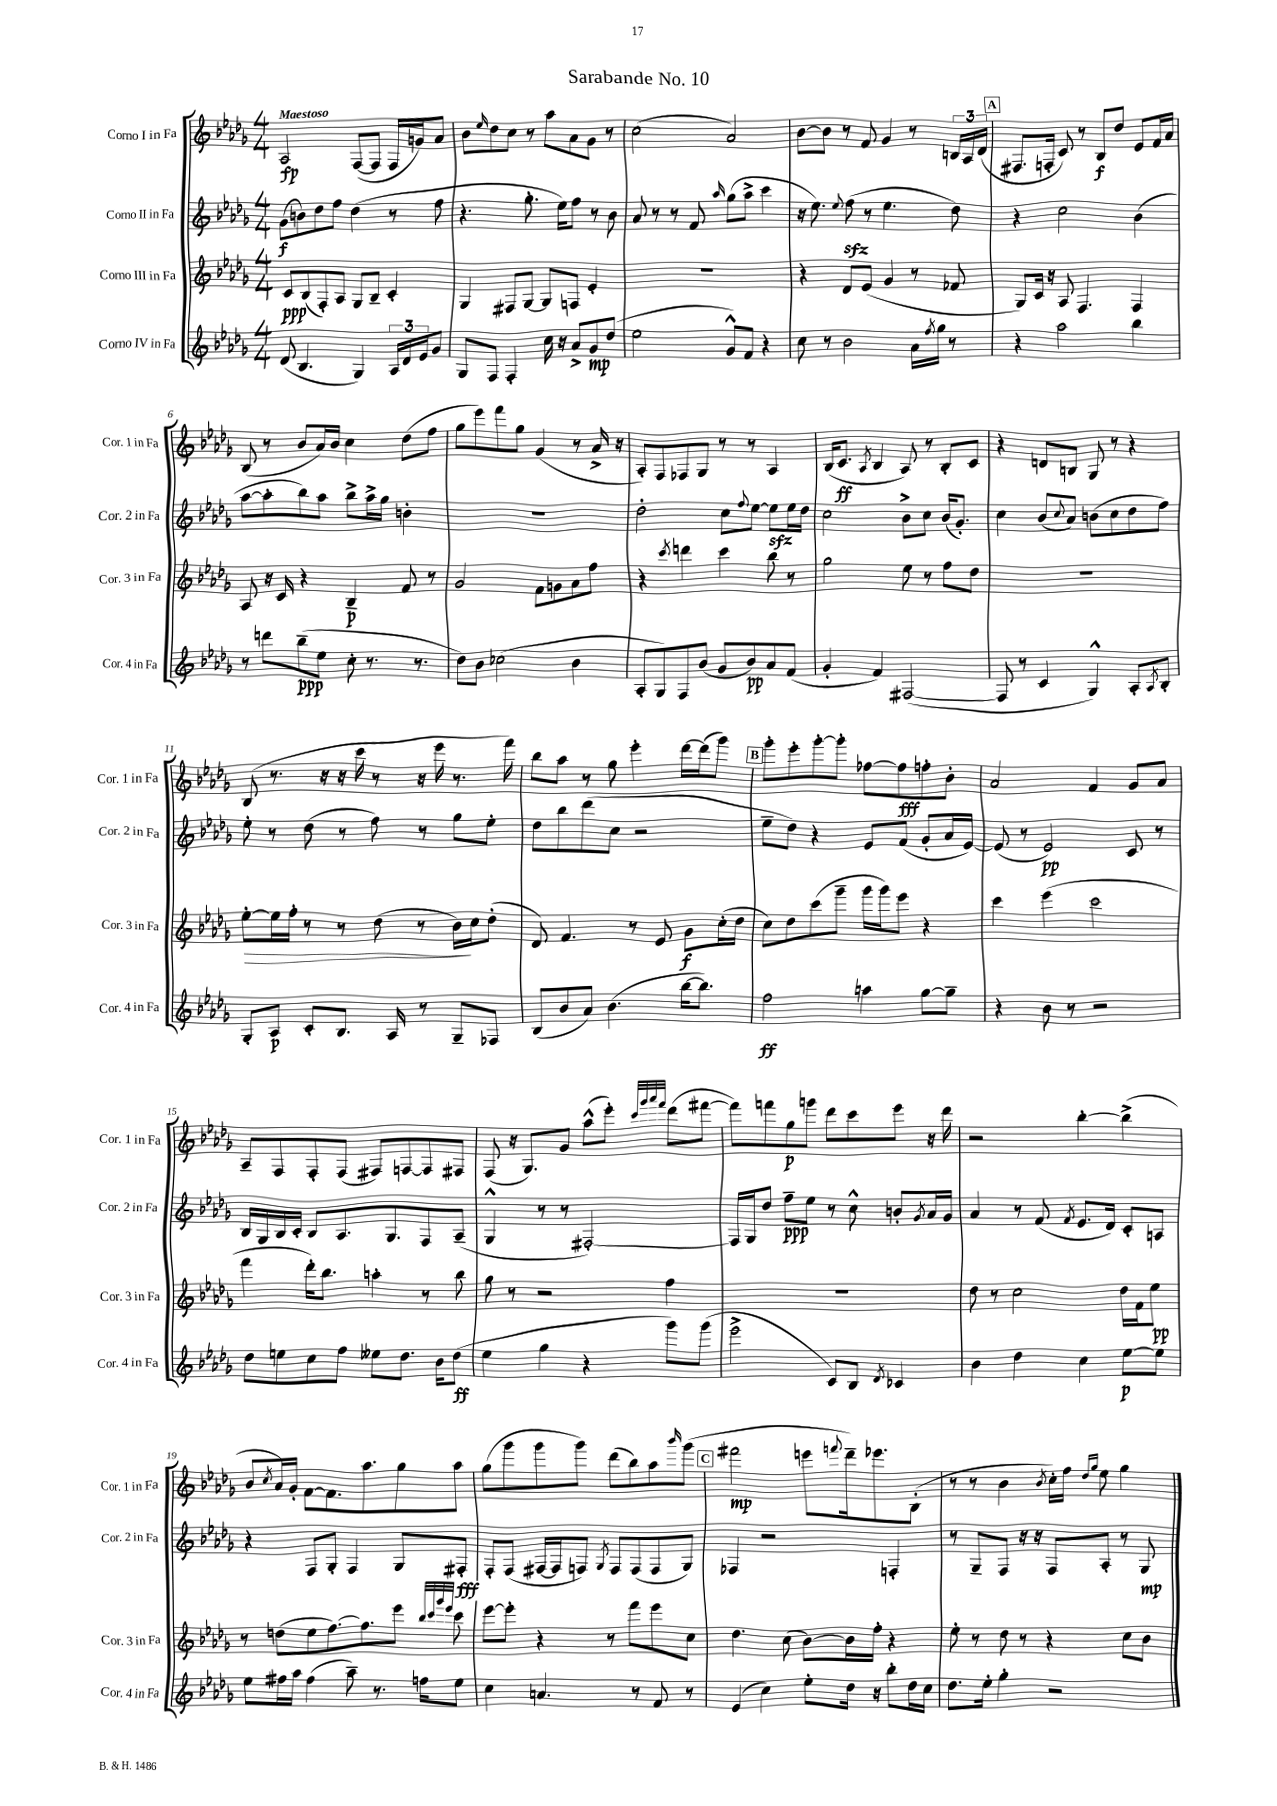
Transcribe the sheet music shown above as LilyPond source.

\header { title = "Sarabande No. 10" }
<<
\new StaffGroup <<
\new Staff = "s0" \with { instrumentName = "Corno I in Fa" shortInstrumentName = "Cor. 1 in Fa" } {
    \clef treble \key des \major \numericTimeSignature \time 4/4 \tempo "Maestoso"
    aes2\fp f8~( f8 f16 g'16) aes'8 |
    bes'8 \grace { ees''16 } des''8 c''8 r8 aes''8 aes'8 ges'8 r8 |
    c''2( aes'2) |
    bes'8~ bes'8 r8 f'8 ges'4 r8 \tuplet 3/2 { b16 aes16 des'16( } |
    \mark \markup { \box "A" } fis8. f16-. c'8) r8 bes8\f des''8 ees'8 f'16 aes'16 |
    bes8( r8 bes'8 aes'16) bes'16 c''4 des''8( f''8 |
    ges''8 ees'''8) f'''8 ges''8 ges'4( r8 aes'16-> r16 |
    aes8-.) f8 fes8 ges8 r8 r8 aes4 |
    bes16( c'8.\ff \acciaccatura { aes8 } bes4 aes8) r8 bes8-. c'8 |
    r4 d'8 b8 ges8 r8 r4 |
    bes8( r8. r16 r16 c'''16 r8 r16 ees'''16 r8. f'''16) |
    bes''8 aes''8 r8 ges''8 ees'''4-. des'''16~ des'''16( ges'''8) |
    \mark \markup { \box "B" } ges'''8-. ees'''8-. ges'''8~-. ges'''8-. fes''8~ fes''8\fff f''8-. bes'8-. |
    aes'2 f'4 ges'8 aes'8 |
    aes8-- f8 f8-. f8( fis8) f8~ f8 fis8 |
    f8( r16 ges8.) ges'8 aes''8-^( ees'''8-.) \grace { c'''32 ges'''32 aes'''32 f'''32 } des'''8( fis'''8~ |
    fis'''8) f'''8 ges''8\p g'''8 des'''8 c'''8 ees'''8 r16 des'''16 |
    r2 bes''4~-. bes''4->( |
    bes'8 \acciaccatura { c''8 } aes'16) ges'16-. f'8~ f'8. aes''8. ges''8 aes''8 |
    ges''8( ges'''8 ges'''8 ges'''8) des'''8( bes''8) aes''8 \grace { bes'''16 } ges'''8( |
    \mark \markup { \box "C" } fis'''2\mp e'''8 \appoggiatura { f'''8 } des'''16--) ees'''8. bes8-.( |
    r8 r8 bes'4 \acciaccatura { bes'8 } c''16-.) f''16 \grace { des''16 ges''16 } ees''8 ges''4 \bar "|." |
}
\new Staff = "s1" \with { instrumentName = "Corno II in Fa" shortInstrumentName = "Cor. 2 in Fa" } {
    \clef treble \key des \major \numericTimeSignature \time 4/4
    ges'8\f( b'8) des''8 f''8 des''4( r8 f''8 |
    r4. ges''8.-. ees''16) f''8 r8 bes'8 |
    aes'8 r8 r8 f'8 \grace { aes''16 } ges''8( aes''8-> c'''4 |
    r16 ees''8.) \appoggiatura { ees''8 } f''8\sfz( r8 ees''4. des''8) |
    \mark \markup { \box "A" } r4 c''2 bes'4( |
    aes''8~ aes''8-. bes''8) aes''8 bes''8-> aes''16-> ges''16 b'4-. |
    R1 |
    des''2-. c''8 \appoggiatura { f''8 } ees''8~ ees''8\sfz ees''16 des''16 |
    c''2 bes'8-> c''8 bes'16( ges'8.-.) |
    c''4 bes'8( \appoggiatura { c''8 } aes'8) b'8( c''8 des''8 f''8) |
    ees''8-. r8 des''8( r8 f''8) r8 ges''8 ees''8-. |
    des''8 bes''8 des'''8( c''8 r2 |
    \mark \markup { \box "B" } ees''8-- des''8) r4 ees'8 f'8( ges'8-. aes'16 ees'16~) |
    ees'8( r8 ees'2\pp) c'8 r8 |
    bes16 ges16 bes16 c'16-. bes8 aes8. ges8. f8 aes8--( |
    ges4-^ r8 r8 fis2~-.) |
    fis16 ges16 des''8 f''8--\ppp ees''8 r8 c''8-^ b'8-. \acciaccatura { ges'8 } aes'16 ges'16 |
    aes'4 r8 f'8( \acciaccatura { f'8 } ees'8. des'16) c'8-. a8 |
    r4 f8 ges8-. f4 ges8 fis8-.\fff |
    f8-. f8( fis16~ fis16 f8) \acciaccatura { ges8 } f8 f8( f8 ges8) |
    \mark \markup { \box "C" } fes4 r2 f4-. |
    r8 ges8-- f8 r16 r16 f8 aes8-. r8 ges8\mp \bar "|." |
}
\new Staff = "s2" \with { instrumentName = "Corno III in Fa" shortInstrumentName = "Cor. 3 in Fa" } {
    \clef treble \key des \major \numericTimeSignature \time 4/4
    c'8\ppp bes8( f8-.) aes8 ges8 bes8-- c'4-. |
    ges4 fis8 ges8~ ges8 f8 ees'4-. |
    R1 |
    r4 des'8 ees'8( ges'4 r8 fes'8 |
    \mark \markup { \box "A" } ges8) c'16 r16 aes8 f4. f4 |
    aes8 r16 c'16 r4 bes4--\p f'8 r8 |
    ges'2 f'8 g'8 aes'8 f''8 |
    r4 \acciaccatura { c'''8 } d'''4 c'''4 bes''8 r8 |
    ges''2 ees''8 r8 f''8 des''8 |
    R1 |
    ees''8~-.\> ees''16 f''16-. r8 r8 des''8( r8 bes'16\!) c''16 des''8-.( |
    des'8) f'4. r8 ees'8 ges'8\f c''16-.( des''16 |
    \mark \markup { \box "B" } c''8) des''8 c'''8( ges'''8-- ges'''16 ges'''16) ees'''8 r4 |
    c'''4 ees'''4( c'''2 |
    f'''4 des'''16-.) bes''8. a''4-. r8 bes''8 |
    ges''8 r8 r2 f''4 |
    R1 |
    des''8 r8 c''2 des''16 f'16 ees''8\pp |
    r8 d''8( ees''8 f''8.~) f''8. ees'''8 \grace { bes''32 c'''32 ges'''32 ees'''32 } c'''8 |
    ees'''8~ ees'''8-. r4 r8 f'''8 ees'''8 c''8 |
    \mark \markup { \box "C" } des''4. c''8( bes'8~) bes'16 f''16-. r4 |
    ees''8-. r8 des''8 r8 r4 c''8 bes'8 \bar "|." |
}
\new Staff = "s3" \with { instrumentName = "Corno IV in Fa" shortInstrumentName = "Cor. 4 in Fa" } {
    \clef treble \key des \major \numericTimeSignature \time 4/4
    des'8( bes4. ges4) \tuplet 3/2 { aes16 des'16 ees'16 } ges'8 |
    ges8 f8 f4-. c''16 r16 aes'8-> ges'8\mp des''8( |
    ees''2 ges'8-^) f'8 r4 |
    c''8 r8 bes'2 aes'16 \acciaccatura { f''8 } ges''16 r8 |
    \mark \markup { \box "A" } r4 aes''2 bes''4 |
    r8 d'''8 bes''8--\ppp( ees''8 c''8-. r8. r8. |
    des''8) bes'8 ces''2( bes'4 |
    aes8-. ges8) f8 bes'8( ges'8 bes'8\pp) aes'8 f'8( |
    ges'4-. f'4) fis2~( |
    fis8 r8 c'4 ges4-^) aes8-. \acciaccatura { aes8 } bes8-. |
    ges8-. aes8\p c'8-. bes8. aes16 r8 ges8-- fes8 |
    bes8( bes'8 aes'8) bes'4.( bes''16~ bes''8.) |
    \mark \markup { \box "B" } f''2\ff a''4 ges''8~ ges''8-- |
    r4 bes'8 r8 r2 |
    des''8 e''8 c''8 f''8 eeses''8 des''8. bes'16 des''8\ff( |
    ees''4 ges''4 r4 ges'''8) ges'''8( |
    ees'''2-> c'8) bes8 \acciaccatura { des'8 } ces'4 |
    bes'4 des''4 c''4 ees''8~\p ees''8 |
    ees''8 fis''16 aes''16 fis''4( aes''8--) r8. f''16 ees''8 |
    c''4 a'4. r8 f'8 r8 |
    \mark \markup { \box "C" } ees'4( c''4) ees''8-. des''16 r16 bes''8-. des''16 c''16 |
    des''8. ees''16-. ges''4-. r2 \bar "|." |
}
>>
>>
